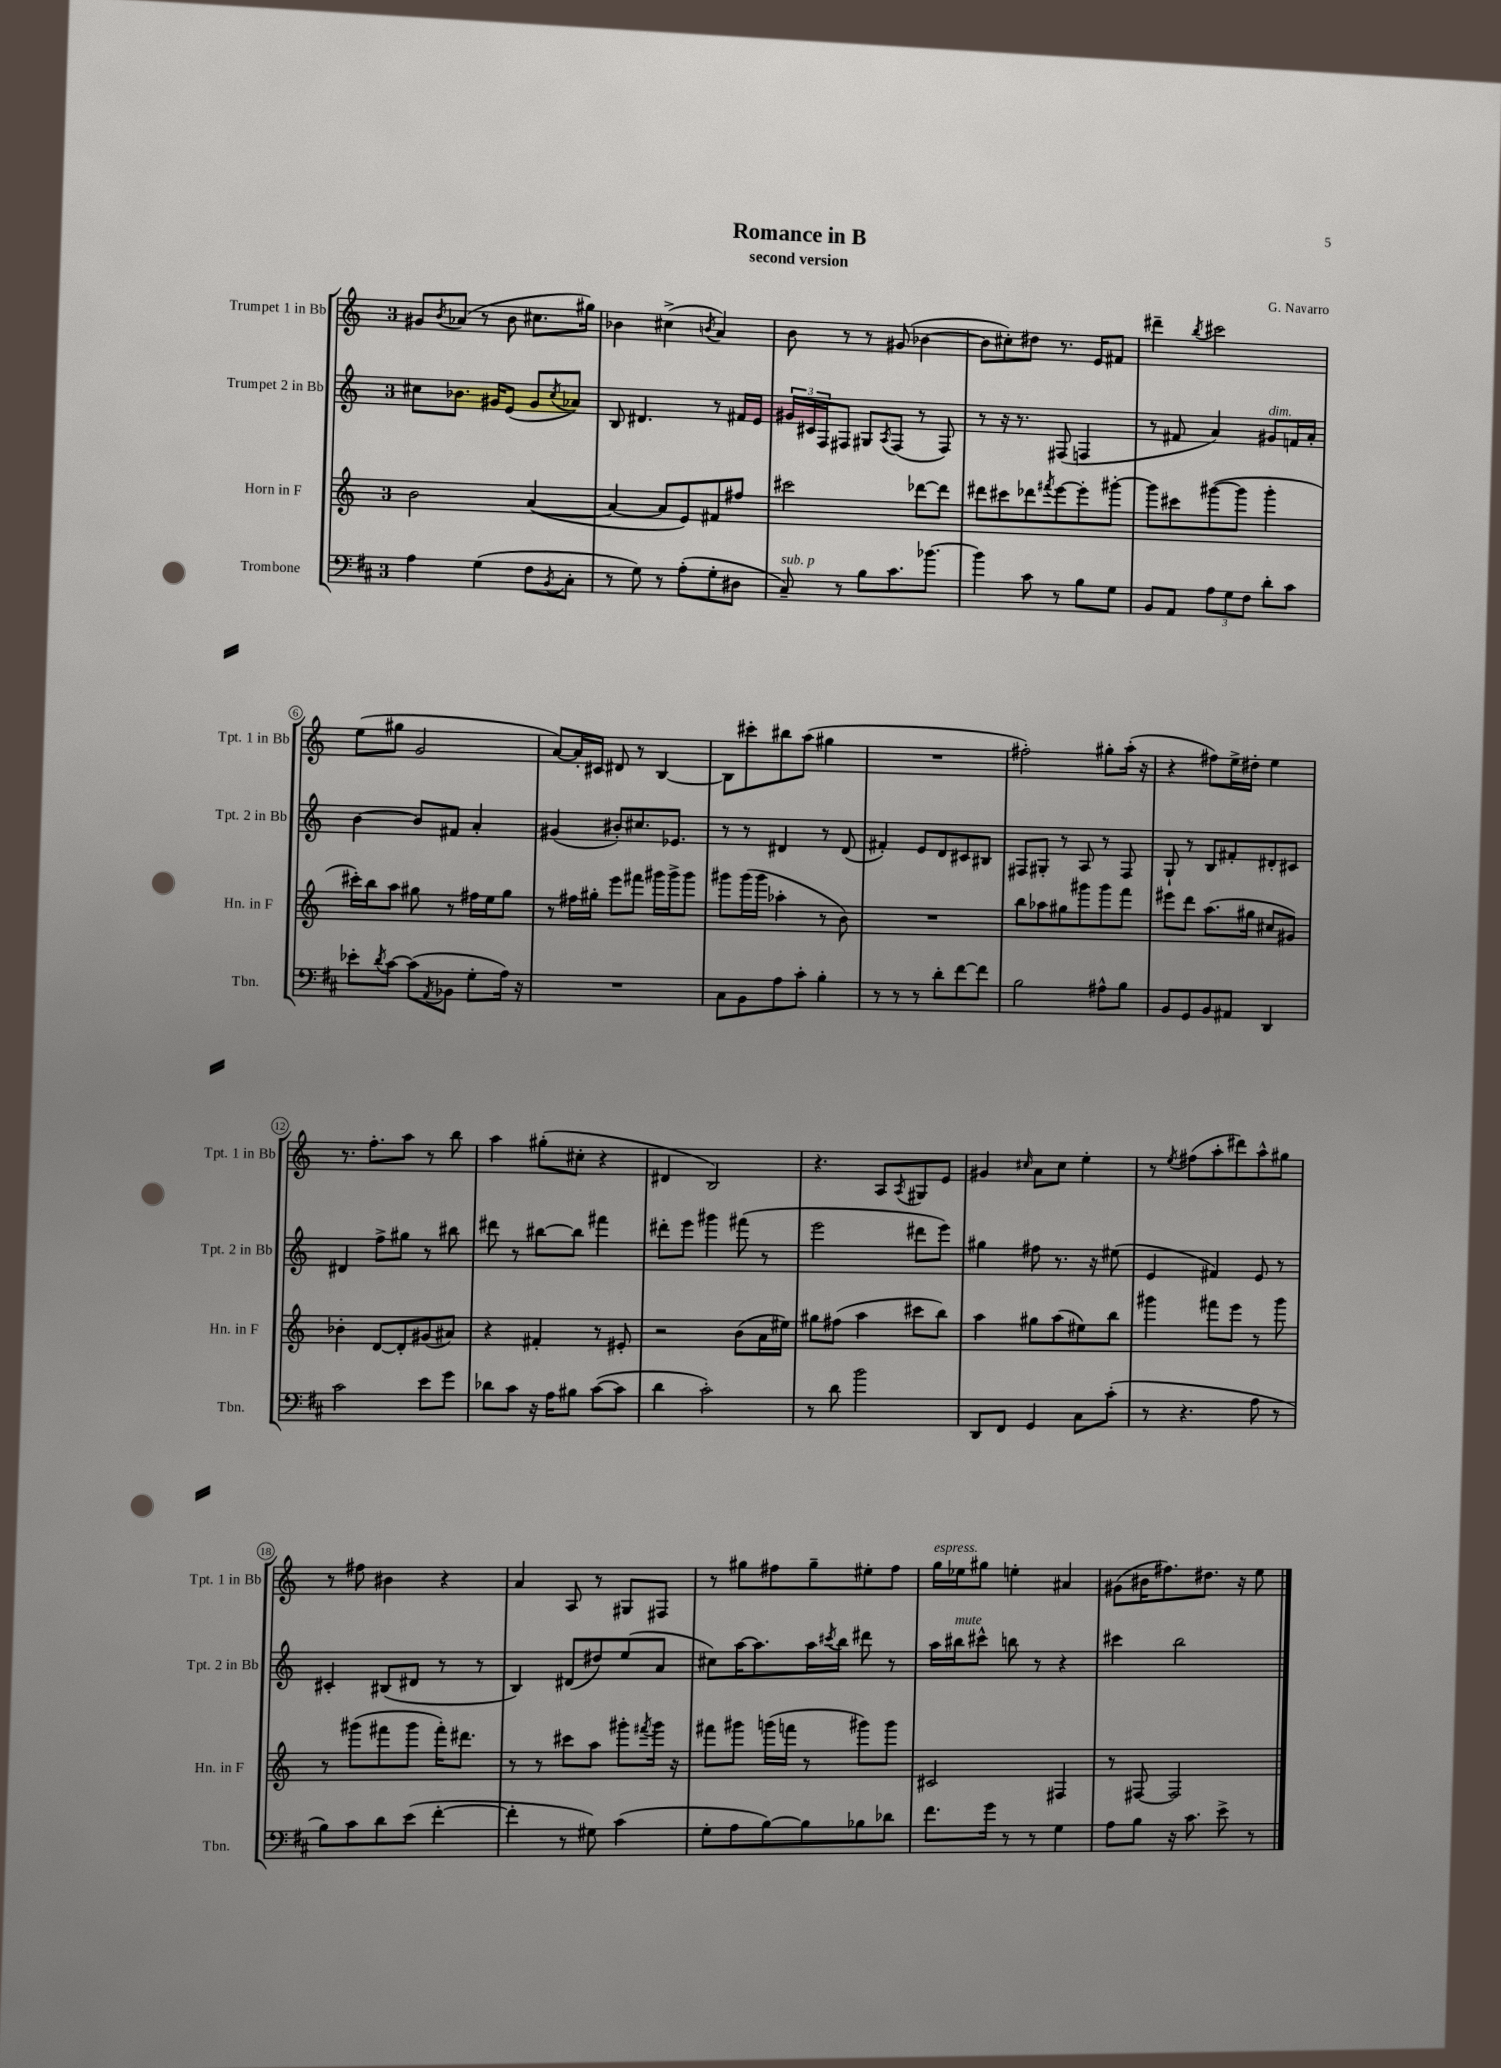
\header { title = "Romance in B" composer = "G. Navarro" subtitle = "second version" }
<<
\new StaffGroup <<
\new Staff = "s0" \with { instrumentName = "Trumpet 1 in Bb" shortInstrumentName = "Tpt. 1 in Bb" } {
    \clef treble \key c \major \once \override Staff.TimeSignature.style = #'single-digit \time 3/4
    gis'8 \acciaccatura { b'8 } aes'8( r8 b'8 cis''8. gis''16) |
    bes'4 cis''4->( \acciaccatura { b'8 } a'4) |
    b'8 r8 r8 gis'8( bes'4~ |
    bes'8 cis''8-.) dis''8 r8. e'16 fis'8 |
    dis'''4-- \acciaccatura { b''8 } cis'''2 |
    e''8( gis''8 g'2 |
    a'8~) a'16-. cis'16 dis'8 r8 b4~ |
    b8 cis'''8-. bis''8 a''8( gis''4 |
    R2. |
    fis''2-.) gis''8-. a''16-.( r16 |
    r4 fis''8) e''16-> dis''16-. e''4 |
    r8. f''8.-. a''8 r8 b''8 |
    a''4 gis''8-.( cis''8-. r4 |
    dis'4 b2) |
    r4. a8 \acciaccatura { a8 } gis8 e'8 |
    gis'4 \grace { cis''16 } a'8 cis''8 e''4-. |
    r8 \acciaccatura { e''8 } fis''8( a''8-. dis'''8) a''8-^ gis''8 |
    r8 fis''8 bis'4 r4 |
    a'4 a8 r8 gis8 fis8 |
    r8 gis''8 fis''8 gis''8-- eis''8-. fis''8 |
    g''16^\markup { \italic "espress." } ees''16 gis''8 e''4-. ais'4 |
    gis'8( bis'16 fis''8.) dis''8. r16 e''8 \bar "|." |
}
\new Staff = "s1" \with { instrumentName = "Trumpet 2 in Bb" shortInstrumentName = "Tpt. 2 in Bb" } {
    \clef treble \key c \major \once \override Staff.TimeSignature.style = #'single-digit \time 3/4
    cis''8 bes'8. gis'16 e'8( gis'8 \acciaccatura { cis''8 } aes'8) |
    b8 dis'4. r8 fis'16 e'16 |
    \tuplet 3/2 { gis'16 cis'16 f16 } fis8 gis8 \acciaccatura { a8 } fis8( r8 fis8) |
    r8 r16 r8. fis8( f4 |
    r8 fis'8 a'4) gis'8^\markup { \italic "dim." } f'16 a'16-. |
    b'4~ b'8 fis'8 a'4-. |
    gis'4( bis'8-.) cis''8. ees'8. |
    r8 r8 dis'4 r8 dis'8( |
    fis'4-.) e'8 d'8 cis'8 bis8 |
    fis8 gis8-. r8 a8 r8 fis8 |
    g8-! r8 b8 fis'8-. dis'8-. cis'8 |
    dis'4 f''8-> gis''8 r8 bis''8 |
    dis'''8 r8 bis''8~ bis''8 fis'''4 |
    dis'''8-. e'''8 gis'''4 fis'''8( r8 |
    e'''2 dis'''8 e'''8) |
    gis''4 fis''8 r8. r16 eis''8( |
    e'4 fis'4) e'8 r8 |
    cis'4-. bis8( dis'8 r8 r8 |
    b4) dis'8( dis''8) e''8( a'8 |
    cis''8) a''16~ a''8. a''16 \acciaccatura { cis'''8 } b''16 dis'''8 r8 |
    a''16 bis''16^\markup { \italic "mute" } cis'''8-^ b''8 r8 r4 |
    cis'''4 b''2 \bar "|." |
}
\new Staff = "s2" \with { instrumentName = "Horn in F" shortInstrumentName = "Hn. in F" } {
    \clef treble \key c \major \once \override Staff.TimeSignature.style = #'single-digit \time 3/4
    b'2 a'4~( |
    a'4~ a'8 e'8) fis'8 fis''8 |
    cis'''2 des'''8~ des'''8 |
    dis'''8 cis'''8 des'''8 \acciaccatura { fis'''8 } e'''8~ e'''8-. gis'''8~-. |
    gis'''8 cis'''8 gis'''8~( gis'''8 gis'''4-. |
    cis'''16-.) b''16 a''8 gis''8 r8 fis''16 e''16 gis''8 |
    r8 fis''16 gis''16-. e'''8 fis'''8 gis'''16 gis'''16-> gis'''8 |
    gis'''8 gis'''16( gis'''16 aes''4-. r8 b'8) |
    R2. |
    b''8 aes''8 gis''8 gis'''8 gis'''8 f'''8 |
    eis'''8 d'''8 a''8.( gis''16 cis''8 gis'8) |
    bes'4-. d'8~ d'8-. gis'8( ais'8) |
    r4 fis'4-. r8 eis'8-. |
    r2 b'8( a'16 eis''16) |
    gis''8 fis''8( a''4 cis'''8 b''8) |
    a''4 gis''8 a''8( eis''8) b''8 |
    gis'''4 fis'''8 e'''8 r8 gis'''8 |
    r8 gis'''8( fis'''8 gis'''8 fis'''16-.) dis'''8. |
    r8 r8 cis'''8 a''8 gis'''8-. \acciaccatura { fis'''8 } gis'''16 r16 |
    fis'''8 gis'''8 g'''16( f'''16 r8 gis'''8) gis'''8 |
    cis'2 fis4 |
    r8 fis8~ fis2 \bar "|." |
}
\new Staff = "s3" \with { instrumentName = "Trombone" shortInstrumentName = "Tbn." } {
    \clef bass \key d \major \once \override Staff.TimeSignature.style = #'single-digit \time 3/4
    a4 g4( fis8 \acciaccatura { b,8 } cis8-. |
    r8 g8) r8 a8-.( g8-. dis8 |
    cis8--^\markup { \italic "sub. p" }) r8 b8 cis'8. bes'8.~ |
    bes'4 cis'8 r8 b8 g8 |
    b,8 a,8 \tuplet 3/2 { a8 g8 fis8 } d'8-. cis'8 |
    ees'8-. \acciaccatura { d'8 } cis'8~ cis'8( \acciaccatura { a,8 } bes,8 g8-. a16) r16 |
    R2. |
    cis8 b,8 a8 cis'8-. b4-. |
    r8 r8 r8 d'8-. fis'8~ fis'8 |
    b2 ais8-^ b8 |
    b,8 g,8 b,8 ais,8 d,4 |
    cis'2 e'8 g'8 |
    des'8 cis'8 r16 a16 bis8 cis'8~( cis'8 |
    d'4 cis'2-.) |
    r8 d'8 b'2 |
    d,8 fis,8 g,4 cis8 cis'8-.( |
    r8 r4. a8 r8 |
    b8) cis'8 d'8 e'8( fis'4~-. |
    fis'4-. r8 gis8) cis'4( |
    g8-. a8 b8~) b8 bes8 des'8 |
    fis'8. g'16 r8 r8 g4 |
    a8 b8 r16 cis'8. e'8-> r8 \bar "|." |
}
>>
>>
\layout { \context { \Score \override BarNumber.stencil = #(make-stencil-circler 0.1 0.3 ly:text-interface::print) } }
